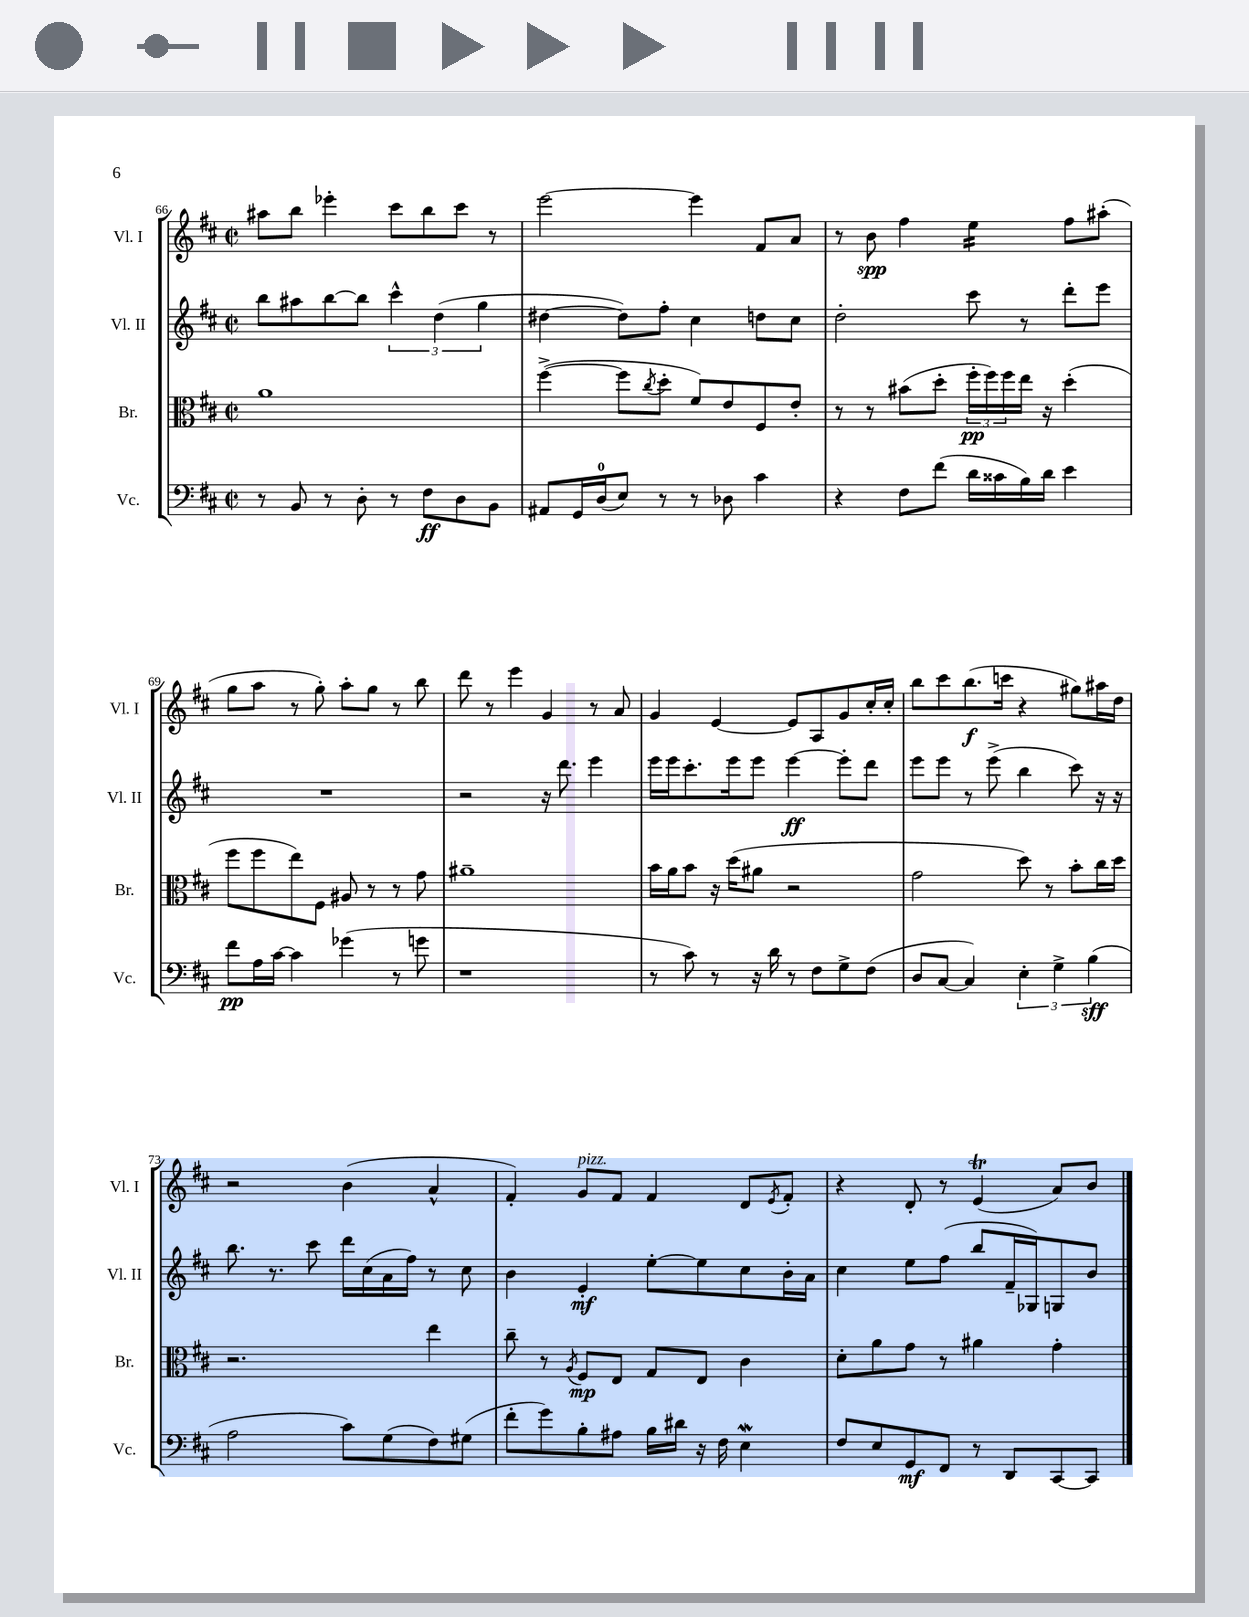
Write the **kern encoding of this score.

**kern	**dynam	**kern	**dynam	**kern	**dynam	**kern	**dynam
*part4	*part4	*part3	*part3	*part2	*part2	*part1	*part1
*staff4	*staff4	*staff3	*staff3	*staff2	*staff2	*staff1	*staff1
*I"Vc.	*	*I"Br.	*	*I"Vl. II	*	*I"Vl. I	*
*I'Vc.	*	*I'Br.	*	*I'Vl. II	*	*I'Vl. I	*
*clefF4	*	*clefC3	*	*clefG2	*	*clefG2	*
*k[f#c#]	*	*k[f#c#]	*	*k[f#c#]	*	*k[f#c#]	*
*M2/2	*	*M2/2	*	*M2/2	*	*M2/2	*
*met(c|)	*	*met(c|)	*	*met(c|)	*	*met(c|)	*
=66	=66	=66	=66	=66	=66	=66	=66
8r	.	1a	.	8bb\L	.	8aa#X\L	.
8BB/	.	.	.	8aa#X\	.	8bb\J	.
8r	.	.	.	[8bb\	.	4eee-X'\	.
8D'\	.	.	.	8bb\J]	.	.	.
8r	.	.	.	6ccc#^^\	.	8ccc#\L	.
8F#\L	ff	.	.	.	.	8bb\	.
.	.	.	.	(6dd\	.	.	.
8D\	.	.	.	.	.	8ccc#\J	.
.	.	.	.	6gg\	.	.	.
8BB\J	.	.	.	.	.	8r	.
=67	=67	=67	=67	=67	=67	=67	=67
8AA#X/L	.	([4ff#^\	.	[4dd#X\	.	[2eee\	.
16GG/L	.	.	.	.	.	.	.
(16D/J	.	.	.	.	.	.	.
8E/J)	.	8ff#\L]	.	8dd#\L])	.	.	.
.	.	8qcc#/	.	.	.	.	.
8r	.	8dd'\J	.	8ff#'\J	.	.	.
8r	.	8f#/L)	.	4cc#\	.	4eee\]	.
8D-X\	.	8e/	.	.	.	.	.
4c#\	.	8F#/	.	8ddn\L	.	8f#/L	.
.	.	8e'/J	.	8cc#\J	.	8a/J	.
=68	=68	=68	=68	=68	=68	=68	=68
4r	.	8r	.	2dd'\	.	8r	.
.	.	8r	.	.	.	8b\	spp
8F#\L	.	(8b#X\L	.	.	.	4ff#\	.
(8f#\J	.	8dd'\J	.	.	.	.	.
*	*	*	*	*	*	*tremolo	*
16d\LL	.	24ff#'\LL	pp	8ccc#\	.	16ee\LL	.
.	.	24ff#\)	.	.	.	.	.
16c##X\	.	.	.	.	.	16ee\	.
.	.	24ff#\	.	.	.	.	.
16B\)	.	16ee\JJ	.	8r	.	16ee\	.
16d\JJ	.	16r	.	.	.	16ee\JJ	.
*	*	*	*	*	*	*Xtremolo	*
4e\	.	(4dd'\	.	8ddd'\L	.	8ff#\L	.
.	.	.	.	8eee\J	.	(8aa#X'\J	.
!!LO:LB:g=z
=69	=69	=69	=69	=69	=69	=69	=69
8f#\L	pp	8ff#\L	.	1r	.	8gg\L	.
16A\L	.	8ff#\	.	.	.	8aa\J	.
[16c#\JJ	.	.	.	.	.	.	.
4c#\]	.	8ee\)	.	.	.	8r	.
.	.	8F#\J	.	.	.	8gg'\)	.
(4g-X\	.	8A#X/	.	.	.	8aa'\L	.
.	.	8r	.	.	.	8gg\J	.
8r	.	8r	.	.	.	8r	.
8gn\	.	8g\	.	.	.	8bb\	.
=70	=70	=70	=70	=70	=70	=70	=70
1r	.	1a#X~	.	2r	.	8ddd\	.
.	.	.	.	.	.	8r	.
.	.	.	.	.	.	4eee\	.
.	.	.	.	16r	.	4g/	.
.	.	.	.	8.ddd\	.	.	.
.	.	.	.	4eee\	.	8r	.
.	.	.	.	.	.	8a/	.
=71	=71	=71	=71	=71	=71	=71	=71
8r	.	16b\LL	.	16eee\LL	.	4g/	.
.	.	16a\J	.	16eee\J	.	.	.
8c#\)	.	8b\J	.	8.ccc#'\	.	.	.
8r	.	16r	.	.	.	[4e/	.
.	.	(16dd\KL	.	16eee\k	.	.	.
16r	.	8a#X\J	.	8eee\J	.	.	.
16d\	.	.	.	.	.	.	.
8r	.	2r	.	[4eee\	ff	8e/L]	.
8F#\L	.	.	.	.	.	8A/	.
8G^\	.	.	.	8eee'\L]	.	8g/	.
(8F#\J	.	.	.	8ddd\J	.	16cc#'/L	.
.	.	.	.	.	.	16cc#'/JJ	.
=72	=72	=72	=72	=72	=72	=72	=72
8D/L	.	2g\	.	8eee\L	.	8bb\L	.
[8C#/J	.	.	.	8eee\J	.	8ccc#\	.
4C#/])	.	.	.	8r	.	(8.bb\	f
.	.	.	.	(8eee^\	.	.	.
.	.	.	.	.	.	16cccn\Jk	.
6E'\	.	8dd\)	.	4bb\	.	4r	.
.	.	8r	.	.	.	.	.
6G^\	.	.	.	.	.	.	.
.	.	8b'\L	.	8ccc#\)	.	8gg#X\L)	.
(6B\	sff	.	.	.	.	.	.
.	.	16cc#\L	.	16r	.	16aa#X\L	.
.	.	16dd\JJ	.	16r	.	16dd\JJ	.
!!LO:LB:g=z
=73	=73	=73	=73	=73	=73	=73	=73
2A\	.	2.r	.	8.bb\	.	2r	.
.	.	.	.	8.r	.	.	.
.	.	.	.	8ccc#\	.	.	.
8c#\L)	.	.	.	16ddd\LL	.	(4b\	.
.	.	.	.	(16cc#\	.	.	.
(8G\	.	.	.	16a\	.	.	.
.	.	.	.	16ff#\JJ)	.	.	.
8F#\)	.	4ee\	.	8r	.	4a^^/	.
(8G#X\J	.	.	.	8cc#\	.	.	.
=74	=74	=74	=74	=74	=74	=74	=74
8f#'\L	.	8cc#~\	.	4b\	.	4f#'/)	.
8g\)	.	8r	.	.	.	.	.
.	.	8qA/	.	.	.	.	.
!	!	!	!	!	!	!LO:TX:a:i:t=pizz.	!
8B'\	.	8F#/L	mp	4e'/	mf	8g/L	.
8A#X\J	.	8E/J	.	.	.	8f#/J	.
16B\LL	.	8G/L	.	[8ee'\L	.	4f#/	.
16d#X\JJ	.	.	.	.	.	.	.
16r	.	8E/J	.	8ee\]	.	.	.
16F#\	.	.	.	.	.	.	.
4EW\	.	4c#\	.	8cc#\	.	8d/L	.
.	.	.	.	.	.	8qe/	.
.	.	.	.	16b'\L	.	8f#'/J	.
.	.	.	.	16a\JJ	.	.	.
=75	=75	=75	=75	=75	=75	=75	=75
8F#/L	.	8d'\L	.	4cc#\	.	4r	.
8E/	.	8a\	.	.	.	.	.
8GG/	mf	8g\J	.	8ee\L	.	8d'/	.
8FF#/J	.	8r	.	(8ff#\J	.	8r	.
8r	.	4a#X\	.	8bb/L	.	(4eT/	.
8DD/L	.	.	.	16f#~/L	.	.	.
.	.	.	.	16G-X/J)	.	.	.
[8CC#/	.	4g'\	.	8Gn/	.	8a/L)	.
8CC#/J]	.	.	.	8b/J	.	8b/J	.
==	==	==	==	==	==	==	==
*-	*-	*-	*-	*-	*-	*-	*-
